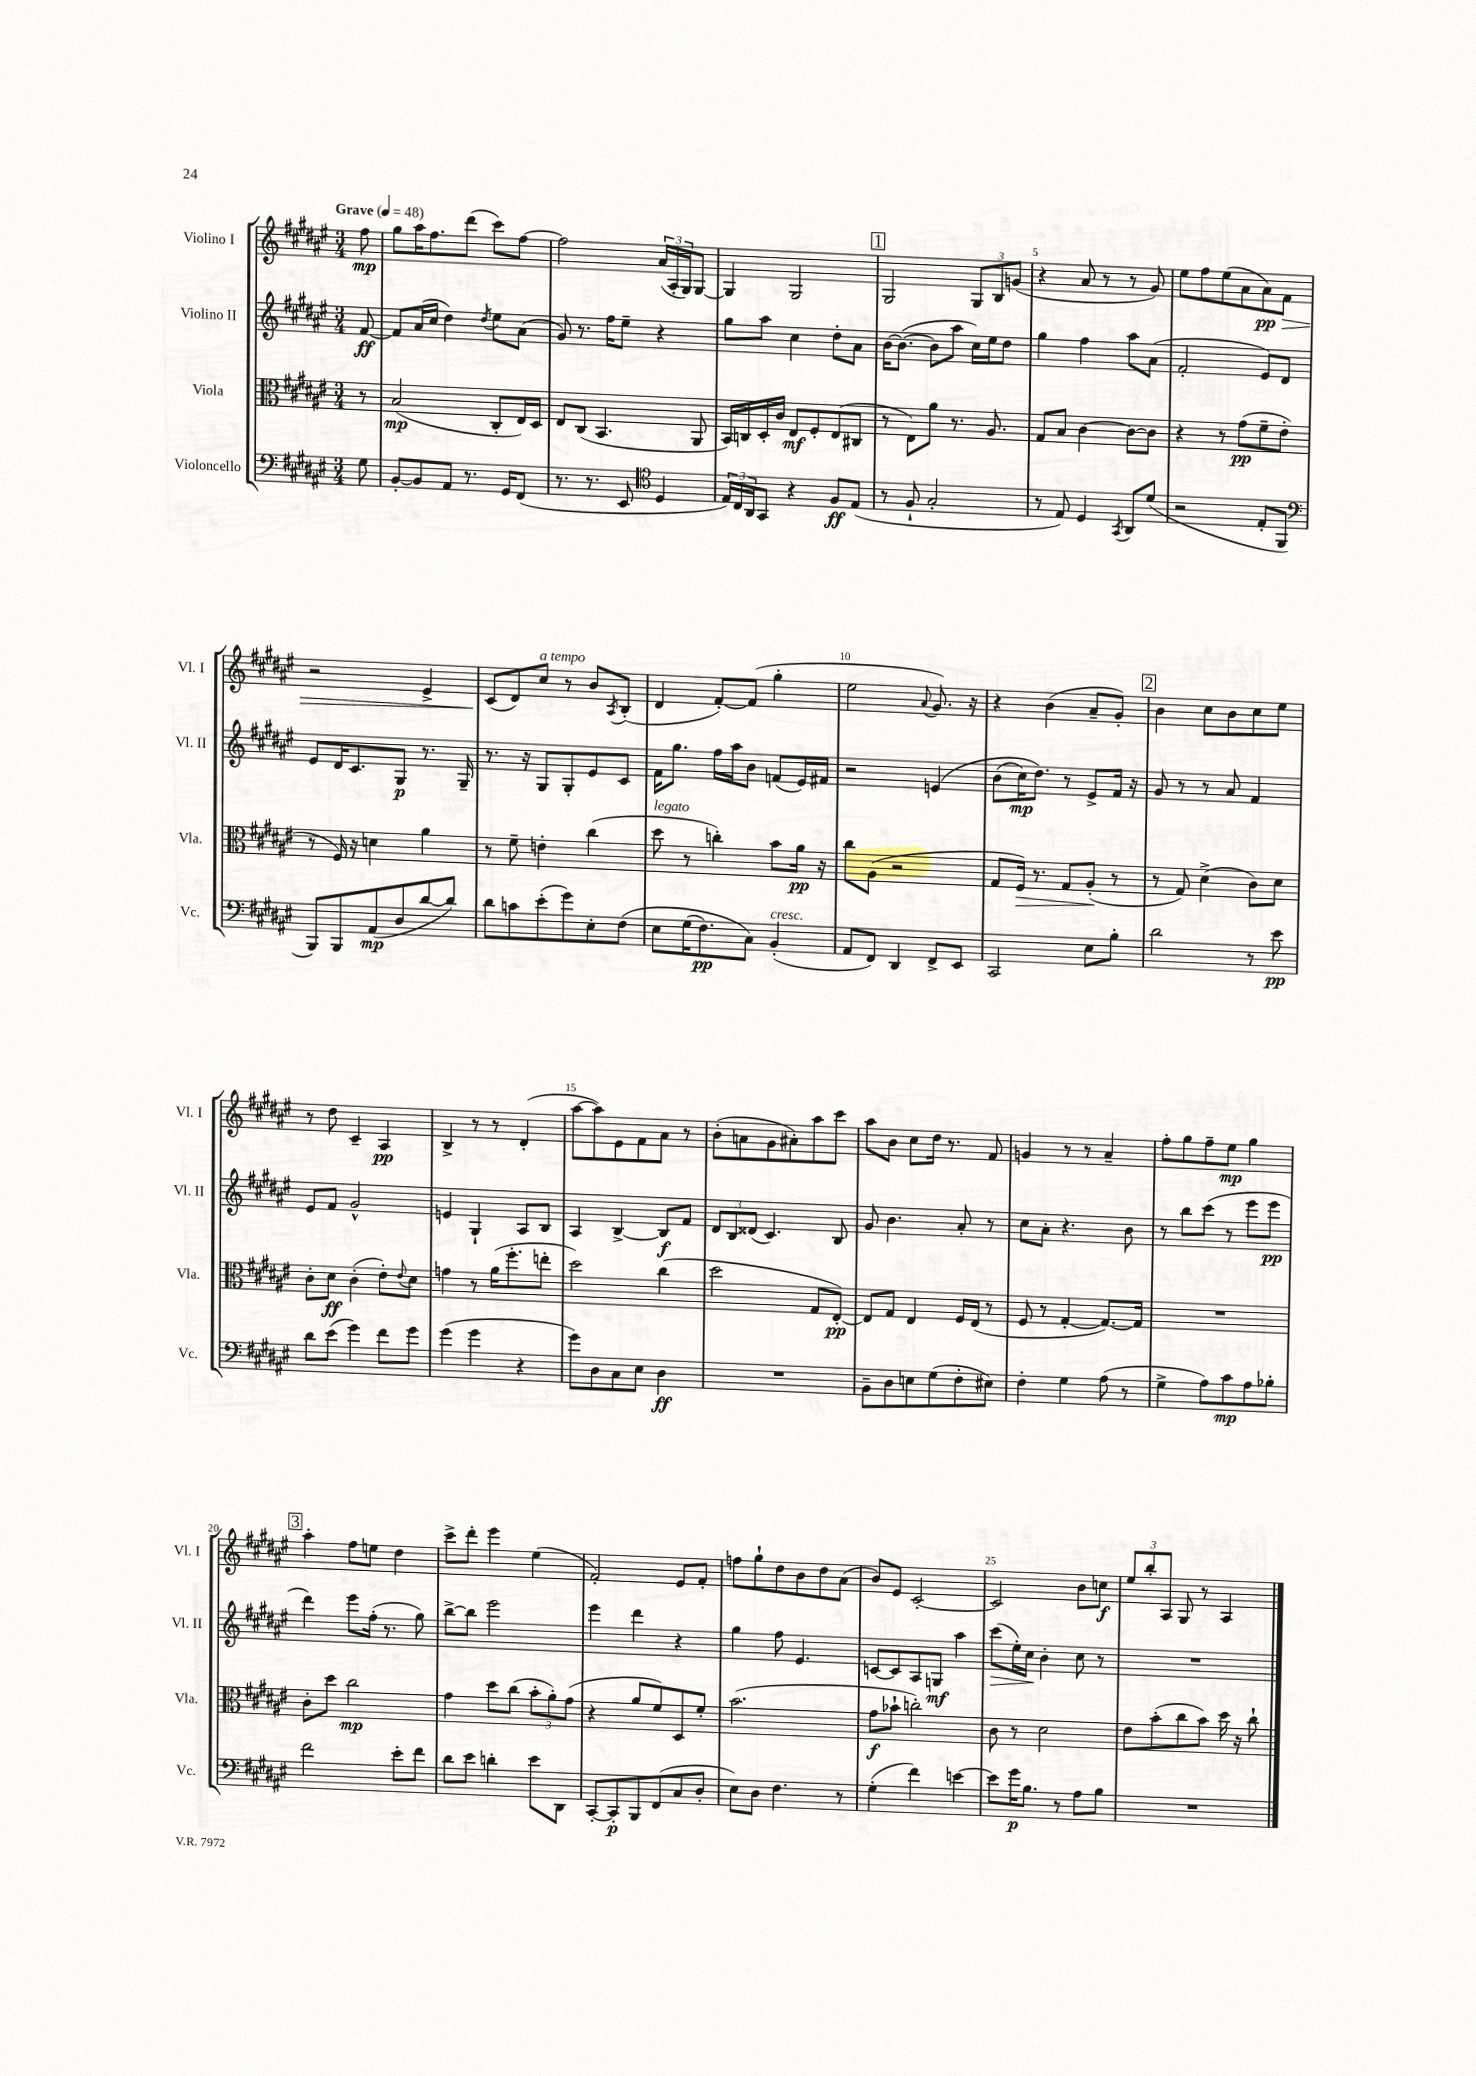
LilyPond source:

<<
\new StaffGroup <<
\new Staff = "s0" \with { instrumentName = "Violino I" shortInstrumentName = "Vl. I" } {
    \clef treble \key fis \major \numericTimeSignature \time 3/4 \partial 8 \tempo "Grave" 4 = 48
    fis''8\mp |
    gis''8 ais''16 fis''8. dis'''8( cis'''8) fis''8~ |
    fis''2 \tuplet 3/2 { ais'16( ais16-. gis16) } gis8~ |
    gis4 gis2 |
    \mark \markup { \box "1" } gis2 \tuplet 3/2 { gis8 b8 g'8( } |
    r4 ais'8 r8 r8 gis'8) |
    eis''8 fis''8 eis''8( ais'8 ais'8\pp\>) fis'8 |
    r2 eis'4-> |
    cis'8\!( dis'8) cis''8^\markup { \italic "a tempo" } r8 b'8 \acciaccatura { ais8 } b8-.( |
    dis'4 fis'8~-.) fis'8( gis''4-. |
    eis''2 \appoggiatura { ais'8 } gis'8.) r16 |
    r4 b'4( ais'8-- gis'8-.) |
    \mark \markup { \box "2" } b'4 cis''8 b'8 cis''8 eis''8 |
    r8 dis''8 cis'4-- ais4\pp |
    b4-> r8 r8 dis'4-.( |
    ais''8~ ais''8) eis'8 fis'8 ais'8 r8 |
    b'8-.( a'8 gis'8 ais'8-.) ais''8 cis'''8 |
    ais''8 b'8 cis''8 dis''16 r8. fis'8 |
    g'4 r8 r8 ais'4-- |
    fis''8-. gis''8 fis''8-- eis''8\mp gis''4 |
    \mark \markup { \box "3" } ais''4-. fis''8 e''8 dis''4 |
    cis'''8-> dis'''8-. eis'''4 eis''4( |
    fis'2-.) eis'8 fis'8-. |
    f''8 gis''8-! dis''8 b'8 dis''8 ais'8( |
    b'8) eis'8 cis'2~-. |
    cis'2 b'8 c''8\f |
    \tuplet 3/2 { eis''8 b''8-. ais8 } gis8 r8 ais4 \bar "|." |
}
\new Staff = "s1" \with { instrumentName = "Violino II" shortInstrumentName = "Vl. II" } {
    \clef treble \key fis \major \numericTimeSignature \time 3/4 \partial 8
    fis'8~\ff |
    fis'8 ais'16( cis''16 dis''4) \acciaccatura { dis''8 } eis''8 ais'8( |
    gis'8) r8. fis''16 eis''8-- r4 |
    gis''8 ais''8 cis''4 dis''8-. ais'8 |
    \mark \markup { \box "1" } b'16~ b'8.~( b'8 ais''8 cis''16) eis''16 dis''8 |
    gis''4 fis''4 ais''8 ais'8( |
    fis'2-. eis'8) dis'8 |
    eis'8 dis'16 cis'8. gis8\p r8. gis16-- |
    r8. r16 gis8 gis8-. eis'8 cis'8 |
    fis'16 gis''8. fis''16 ais''16 b'8 f'8( eis'16) fis'16 |
    r2 e'4\( |
    b'8( cis''16\mp) dis''8.\) r8 eis'8-> fis'16 r16 |
    \mark \markup { \box "2" } gis'8 r8 r8 ais'8 fis'4 |
    eis'8 fis'8 gis'2-^ |
    e'4 gis4-! ais8 b8 |
    ais4 b4~-> b8\f fis'8 |
    \tuplet 3/2 { dis'8 b8 disis'8( } cis'4.) b8 |
    gis'8 b'4. ais'8-. r8 |
    cis''8 ais'8-. r4. b'8 |
    r8 b''8 cis'''8( r8 eis'''8 eis'''8\pp |
    \mark \markup { \box "3" } dis'''4) eis'''8 fis''16-.( r8. gis''8) |
    b''8~-> b''8 eis'''2 |
    eis'''4 dis'''4 r4 |
    gis''4 fis''8 eis'4. |
    c'8~ c'8 ais8 g8\mf ais''4 |
    cis'''8\>( eis''16-.) cis''16\! b'4-. cis''8 r8 |
    R2. \bar "|." |
}
\new Staff = "s2" \with { instrumentName = "Viola" shortInstrumentName = "Vla." } {
    \clef alto \key fis \major \numericTimeSignature \time 3/4 \partial 8
    r8 |
    b2\mp( cis8-. eis16) dis16 |
    eis8 cis8( b,4. ais,8 |
    b,16) c16 dis16-. cis'16 eis8\mf fis8-. eis8( cis8 |
    \mark \markup { \box "1" } r8 eis8) ais'8 r8. ais8. |
    gis8 b8 cis'4~ cis'8~ cis'8 |
    r4 r8 gis'8\pp( fis'8-- eis'8-. |
    r8 fis16) r16 d'4 ais'4 |
    r8 fis'8-- e'4-. cis''4( |
    dis''8^\markup { \italic "legato" } r8 c''4-.) b'8 ais'16\pp r16 |
    cis''8 ais8( r2 |
    gis8 fis16\>) r8. gis8 ais8-.\!( r8 |
    \mark \markup { \box "2" } r8 gis8) dis'4->( cis'8) dis'8 |
    cis'8-. dis'8\ff cis'4-.( eis'8-.) \appoggiatura { eis'8 } dis'8 |
    g'4 r8 ais'16( fis''8.-. e''8-. |
    dis''2) cis''4( |
    dis''2 gis8 eis8~-.\pp) |
    eis8 gis8 eis4 fis16 eis16( r8 |
    fis8 r8 gis4~-. gis8.~) gis16 |
    R2. |
    \mark \markup { \box "3" } cis'8-. dis''8 cis''2\mp |
    gis'4 dis''8 cis''8( \tuplet 3/2 { b'8-. ais'8-.) gis'8( } |
    r4 ais'8 fis'8) dis8 fis'8-. |
    b'2.( |
    gis'8\f bes'8-! c''2-.) |
    cis'8 r8 dis'2 |
    eis'8 b'8-.( cis''8 b'8) dis''16 r16 cis''8-! \bar "|." |
}
\new Staff = "s3" \with { instrumentName = "Violoncello" shortInstrumentName = "Vc." } {
    \clef bass \key fis \major \numericTimeSignature \time 3/4 \partial 8
    gis8 |
    b,8~-. b,8 ais,8 r8. gis,16 fis,8( |
    r8. r8. eis,8 \clef tenor dis4 |
    \tuplet 3/2 { eis16) cis16 ais,16 } gis,8 r4 fis8\ff eis8( |
    \mark \markup { \box "1" } r8 fis8-! gis2-. |
    r8 eis8) dis4 \acciaccatura { gis,8 } ais,8 dis'8( |
    r2 eis8-. fis,8 |
    \clef bass b,,8) b,,8 ais,8\mp( dis8 dis'8~ dis'8) |
    dis'8 c'8 eis'8-.( gis'8) eis8-. fis8\( |
    eis8 gis16( fis8.\pp) cis8\) b,4-.^\markup { \italic "cresc." }( |
    ais,8 fis,8) dis,4 fis,8-> eis,8 |
    cis,2 eis8 b8-. |
    \mark \markup { \box "2" } dis'2 r8 eis'8\pp |
    dis'8 eis'8( gis'4) fis'8 gis'8 |
    gis'4( gis'4 r4 |
    gis'8) dis8 cis8 eis8 dis4\ff |
    R2. |
    b,8-- dis8 e8 gis8( fis8-. eis8) |
    fis4-. gis4 ais8( r8 |
    gis4-> ais8) cis'8\mp ais8 bes8-. |
    \mark \markup { \box "3" } fis'2 eis'8-. fis'8 |
    dis'8 eis'8 d'4-. eis'8 dis,8 |
    cis,8~-. cis,8-.\p b,,8 fis,8( cis8 dis8-. |
    eis8) dis8 fis4. r8 |
    gis4-.( fis'4) e'4~ |
    e'8 gis'16\p b8. r8 ais8 b8 |
    R2. \bar "|." |
}
>>
>>
\layout { \context { \Score \override BarNumber.break-visibility = ##(#f #t #t) barNumberVisibility = #(every-nth-bar-number-visible 5) } }
